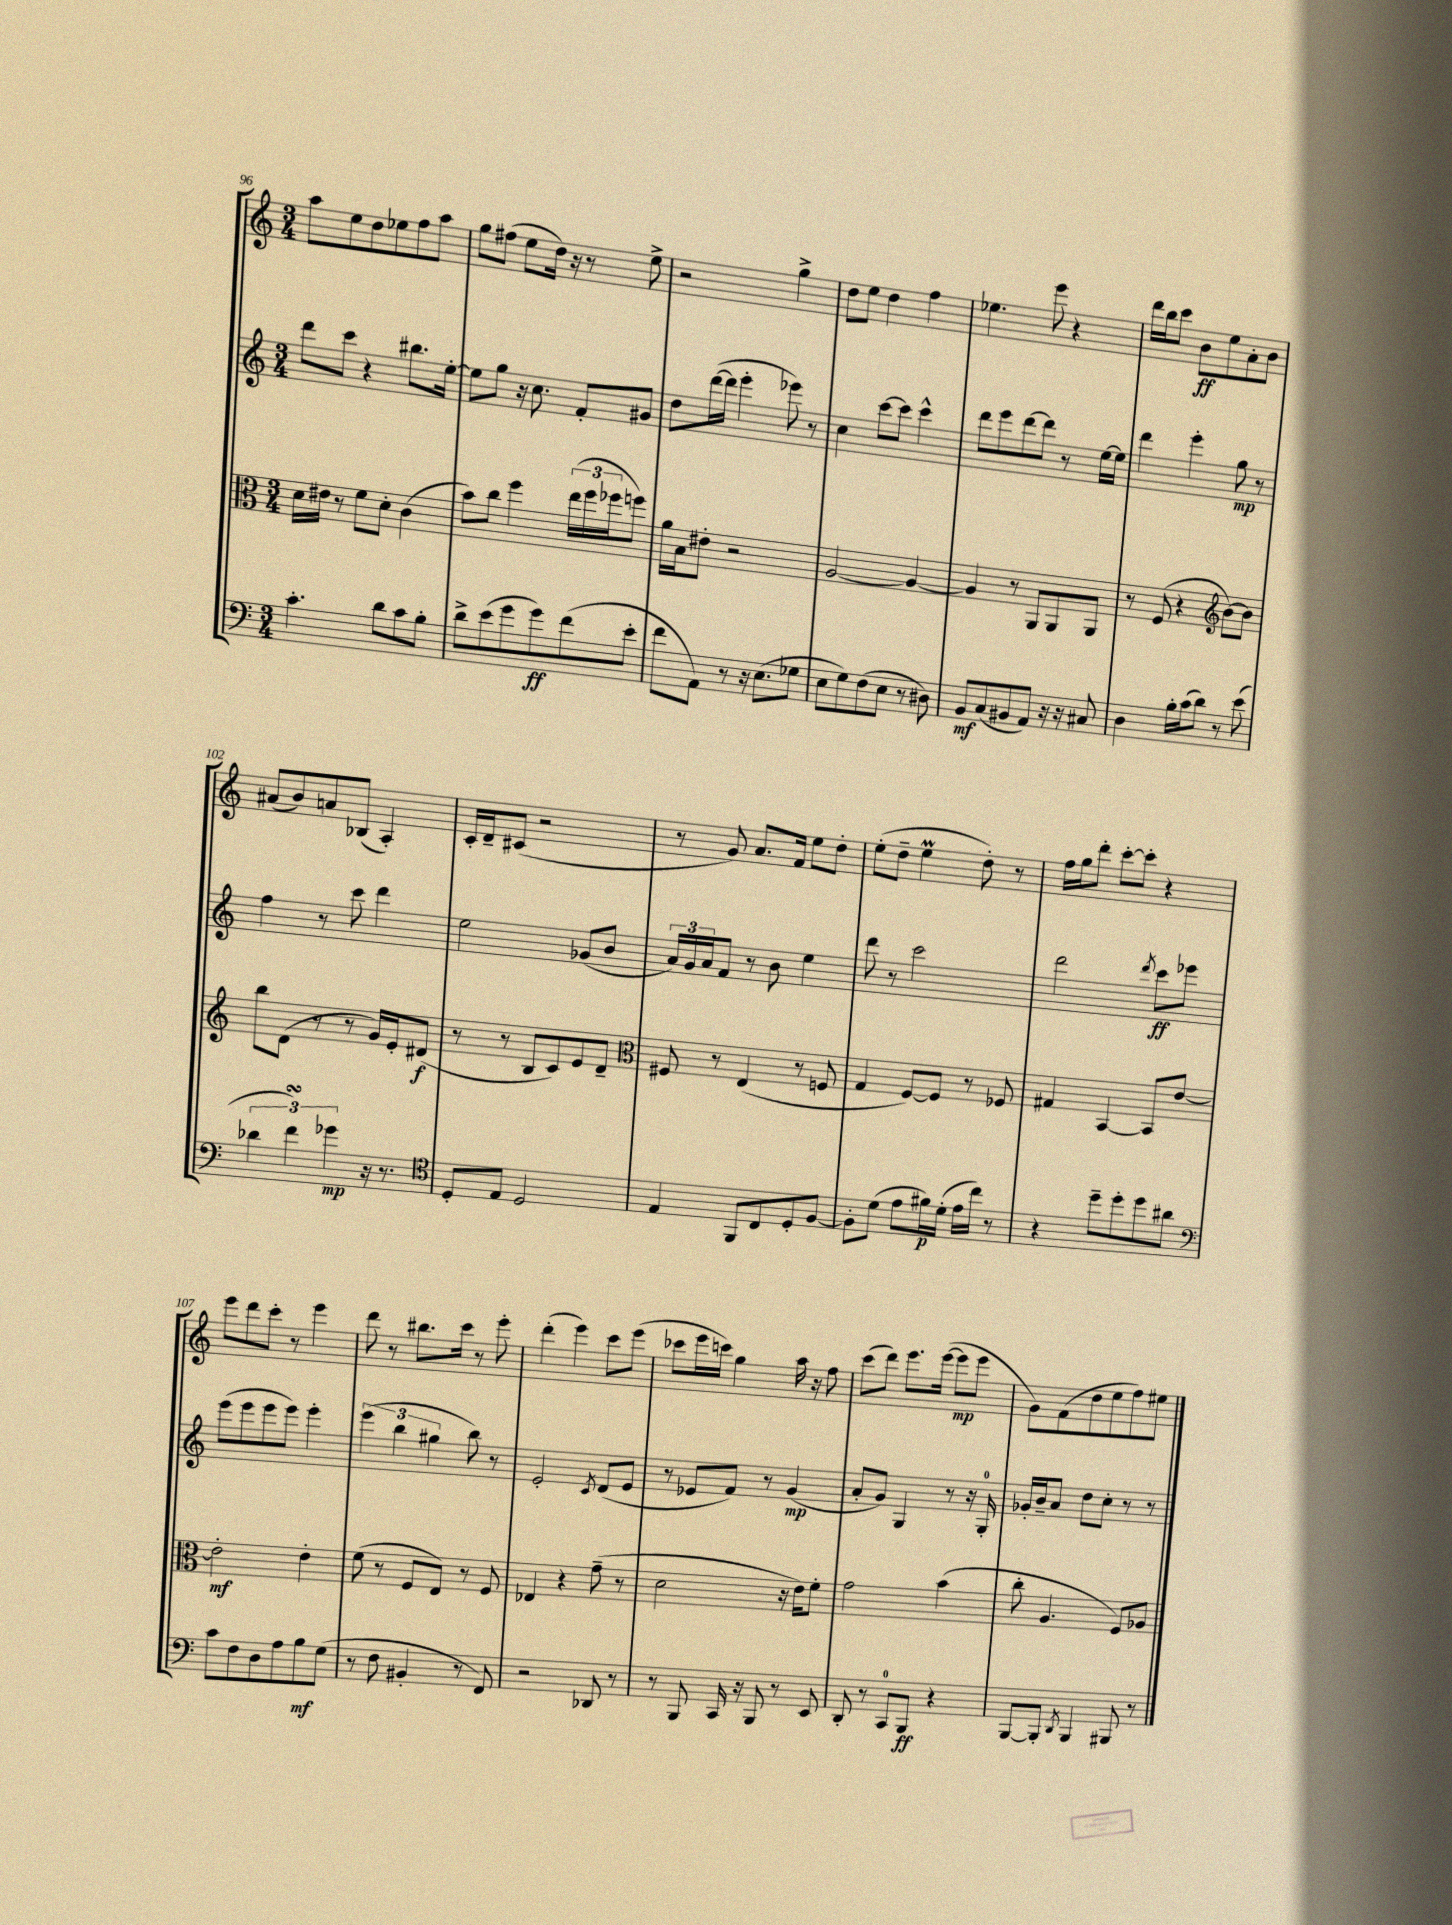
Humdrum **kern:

**kern	**dynam	**kern	**dynam	**kern	**dynam	**kern	**dynam
*part4	*part4	*part3	*part3	*part2	*part2	*part1	*part1
*staff4	*staff4	*staff3	*staff3	*staff2	*staff2	*staff1	*staff1
*clefF4	*	*clefC3	*	*clefG2	*	*clefG2	*
*k[]	*	*k[]	*	*k[]	*	*k[]	*
*M3/4	*	*M3/4	*	*M3/4	*	*M3/4	*
=96	=96	=96	=96	=96	=96	=96	=96
4.c'\	.	16d\LL	.	8ddd\L	.	8aa\L	.
.	.	16e#X\JJ	.	.	.	.	.
.	.	8r	.	8ccc\J	.	8ee\	.
.	.	8f\L	.	4r	.	8dd\	.
8d\L	.	8d'\J	.	.	.	8ee-X\	.
8c\	.	(4c\	.	8.bb#X\L	.	8ff\	.
8B'\J	.	.	.	.	.	8aa\J	.
.	.	.	.	[16ee'\Jk	.	.	.
=97	=97	=97	=97	=97	=97	=97	=97
8d^\L	.	8b\L)	.	8ee\L]	.	8gg\L	.
(8e\	.	8cc\J	.	8gg\J	.	(8ff#X\J	.
8g\	.	4ff\	.	16r	.	8ee\L	.
.	.	.	.	8.cc\	.	.	.
8g\)	ff	.	.	.	.	16dd\Jk)	.
.	.	.	.	.	.	16r	.
(8f\	.	(24ee\LL	.	8f'/L	.	8r	.
.	.	24ff\	.	.	.	.	.
.	.	24ff-X\J	.	.	.	.	.
8e'\J	.	8ffn\J)	.	8g#X/J	.	8ee^\	.
=98	=98	=98	=98	=98	=98	=98	=98
8f\L	.	16a\LL	.	8dd\L	.	2r	.
.	.	16B\J	.	.	.	.	.
8AA\J)	.	8e#X'\J	.	([16ddd\L	.	.	.
.	.	.	.	16ddd\JJ]	.	.	.
8r	.	2r	.	4eee'\	.	.	.
16r	.	.	.	.	.	.	.
(8.E\L	.	.	.	.	.	.	.
.	.	.	.	8eee-X\)	.	4gg^\	.
8G-X\J	.	.	.	8r	.	.	.
=99	=99	=99	=99	=99	=99	=99	=99
8E\L	.	[2A/	.	4cc\	.	8dd\L	.
8G\)	.	.	.	.	.	8ee\J	.
(8F\	.	.	.	[8ccc\L	.	4dd\	.
8E\J	.	.	.	8ccc\J]	.	.	.
8r	.	4A/_	.	4ccc^^\	.	4ff\	.
8D#X\)	.	.	.	.	.	.	.
=100	=100	=100	=100	=100	=100	=100	=100
8BB/L	mf	4A/]	.	8ddd\L	.	4.ee-X\	.
(8C/	.	.	.	8eee\	.	.	.
8BB#X/	.	8r	.	[8ddd\	.	.	.
8AA/J)	.	8AA/L	.	8ddd\J]	.	8eee\	.
16r	.	8AA/	.	8r	.	4r	.
16r	.	.	.	.	.	.	.
8C#X/	.	8AA/J	.	[16ee\LL	.	.	.
.	.	.	.	16ee\JJ]	.	.	.
=101	=101	=101	=101	=101	=101	=101	=101
4D\	.	8r	.	4ddd\	.	16ddd\LL	.
.	.	.	.	.	.	16bb\J	.
.	.	(8F/	.	.	.	8ccc\J	.
16B'\LL	.	4r	.	4eee'\	.	8b\L	ff
(16c\J	.	.	.	.	.	.	.
8d\J)	.	.	.	.	.	8ee\	.
*	*	*clefG2	*	*	*	*	*
8r	.	[8b\L)	.	8gg\	mp	8a'\	.
(8e\	.	8b\J]	.	8r	.	8b\J	.
!!LO:LB:g=z
=102	=102	=102	=102	=102	=102	=102	=102
6d-X\	.	8bb\L	.	4ff\	.	(8a#X/L	.
.	.	(8d\J	.	.	.	8b/)	.
6fsSSs\)	.	.	.	.	.	.	.
.	.	8r	.	8r	.	8an/	.
6g-X\	mp	.	.	.	.	.	.
.	.	8r	.	8ccc\	.	(8B-X/J	.
16r	.	16g/LL)	.	4ddd\	.	4A'/)	.
8.r	.	16e'/J	.	.	.	.	.
.	.	(8d#X/J	f	.	.	.	.
=103	=103	=103	=103	=103	=103	=103	=103
*clefC4	*	*	*	*	*	*	*
8D'/L	.	8r	.	2ee\	.	16c'/LL	.
.	.	.	.	.	.	16d~/J	.
8E/J	.	8r	.	.	.	(8c#X/J	.
2D/	.	8B/L	.	.	.	2r	.
.	.	8c/)	.	.	.	.	.
.	.	8e/	.	(8g-X/L	.	.	.
.	.	8d~/J	.	8b/J	.	.	.
=104	=104	=104	=104	=104	=104	=104	=104
*	*	*clefC3	*	*	*	*	*
4E/	.	8F#X/	.	24a/LL)	.	8r	.
.	.	.	.	24g/	.	.	.
.	.	.	.	24a/J	.	.	.
.	.	8r	.	8f/J	.	8g/)	.
8FF/L	.	(4E/	.	8r	.	8.a/L	.
8C/	.	.	.	8b\	.	.	.
.	.	.	.	.	.	16f/Jk	.
8D'/	.	8r	.	4ee\	.	8ee\L	.
[8F/J	.	8Fn/	.	.	.	8dd'\J	.
=105	=105	=105	=105	=105	=105	=105	=105
8F'\L]	.	4G/	.	8ddd\	.	(8ee'\L	.
(8d\J	.	.	.	8r	.	8dd~\J	.
8e\L	.	[8F/L)	.	2ccc\	.	4eem\	.
16f#X\L)	p	8F/J]	.	.	.	.	.
(16d'\JJ	.	.	.	.	.	.	.
16e\LL	.	8r	.	.	.	8dd'\)	.
16cc\JJ)	.	.	.	.	.	.	.
8r	.	8F-X/	.	.	.	8r	.
=106	=106	=106	=106	=106	=106	=106	=106
4r	.	4G#X/	.	2ddd\	.	16ff\LL	.
.	.	.	.	.	.	16gg\J	.
.	.	.	.	.	.	8ddd'\J	.
8dd~\L	.	[4BB/	.	.	.	[8ccc'\L	.
8dd'\	.	.	.	.	.	8ccc'\J]	.
.	.	.	.	8qddd/	.	.	.
8dd\	.	8BB/L]	.	8ccc\L	ff	4r	.
8a#X\J	.	[8e/J	.	8eee-X\J	.	.	.
!!LO:LB:g=z
=107	=107	=107	=107	=107	=107	=107	=107
*clefF4	*	*	*	*	*	*	*
8c\L	.	2e'\]	mf	(8eee\L	.	8eee\L	.
8F\	.	.	.	8eee\	.	8ddd\	.
8D\	.	.	.	8eee\	.	8ccc'\J	.
8A\	.	.	.	8eee\J)	.	8r	.
8B\	mf	4e'\	.	4eee'\	.	4eee\	.
(8G\J	.	.	.	.	.	.	.
=108	=108	=108	=108	=108	=108	=108	=108
8r	.	(8f\	.	(6eee\	.	8ddd\	.
8F\	.	8r	.	.	.	8r	.
.	.	.	.	6bb\	.	.	.
4BB#X'/	.	8F/L	.	.	.	8.bb#X\L	.
.	.	.	.	6gg#X\	.	.	.
.	.	8E/J)	.	.	.	.	.
.	.	.	.	.	.	16ccc\Jk	.
8r	.	8r	.	8bb\)	.	8r	.
8FF/)	.	8F/	.	8r	.	8eee'\	.
=109	=109	=109	=109	=109	=109	=109	=109
2r	.	4E-X/	.	2e'/	.	(4ddd'\	.
.	.	4r	.	.	.	4eee\)	.
.	.	.	.	8qc/	.	.	.
8DD-X/	.	(8g~\	.	(8d/L	.	8ccc\L	.
8r	.	8r	.	8e/J	.	(8eee\J	.
=110	=110	=110	=110	=110	=110	=110	=110
8r	.	2d\	.	8r	.	8ccc-X\L	.
8BBB/	.	.	.	8e-X/L	.	16eee\L	.
.	.	.	.	.	.	16cccn\JJ)	.
16CC/	.	.	.	8f/J)	.	4gg\	.
16r	.	.	.	.	.	.	.
8BBB/	.	.	.	8r	.	.	.
8r	.	16r	.	(4g/	mp	16aa\	.
.	.	16e\KL)	.	.	.	16r	.
8EE/	.	8f'\J	.	.	.	8ff\	.
=111	=111	=111	=111	=111	=111	=111	=111
8DD'/	.	2g\	.	8a'/L	.	(8ccc\L	.
8r	.	.	.	8g/J)	.	8ddd\J)	.
8CC/L	.	.	.	4G/	.	8.eee\L	.
8BBB/J	ff	.	.	.	.	.	.
.	.	.	.	.	.	([16eee\Jk	.
4r	.	(4b\	.	8r	.	8eee\L]	mp
.	.	.	.	16r	.	8eee\J	.
.	.	.	.	16G'/	.	.	.
=112	=112	=112	=112	=112	=112	=112	=112
[8BBB/L	.	8cc'\	.	16g-X'/LL	.	8g\L)	.
.	.	.	.	16b~/J	.	.	.
8BBB'/J]	.	4.A/	.	8a/J	.	(8f\	.
8qDD/	.	.	.	.	.	.	.
4BBB/	.	.	.	8dd\L	.	8dd\	.
.	.	.	.	8cc'\J	.	8ee\	.
8BBB#X/	.	8F/L)	.	8r	.	8ff\)	.
8r	.	8A-X/J	.	8r	.	8ee#X\J	.
==	==	==	==	==	==	==	==
*-	*-	*-	*-	*-	*-	*-	*-
